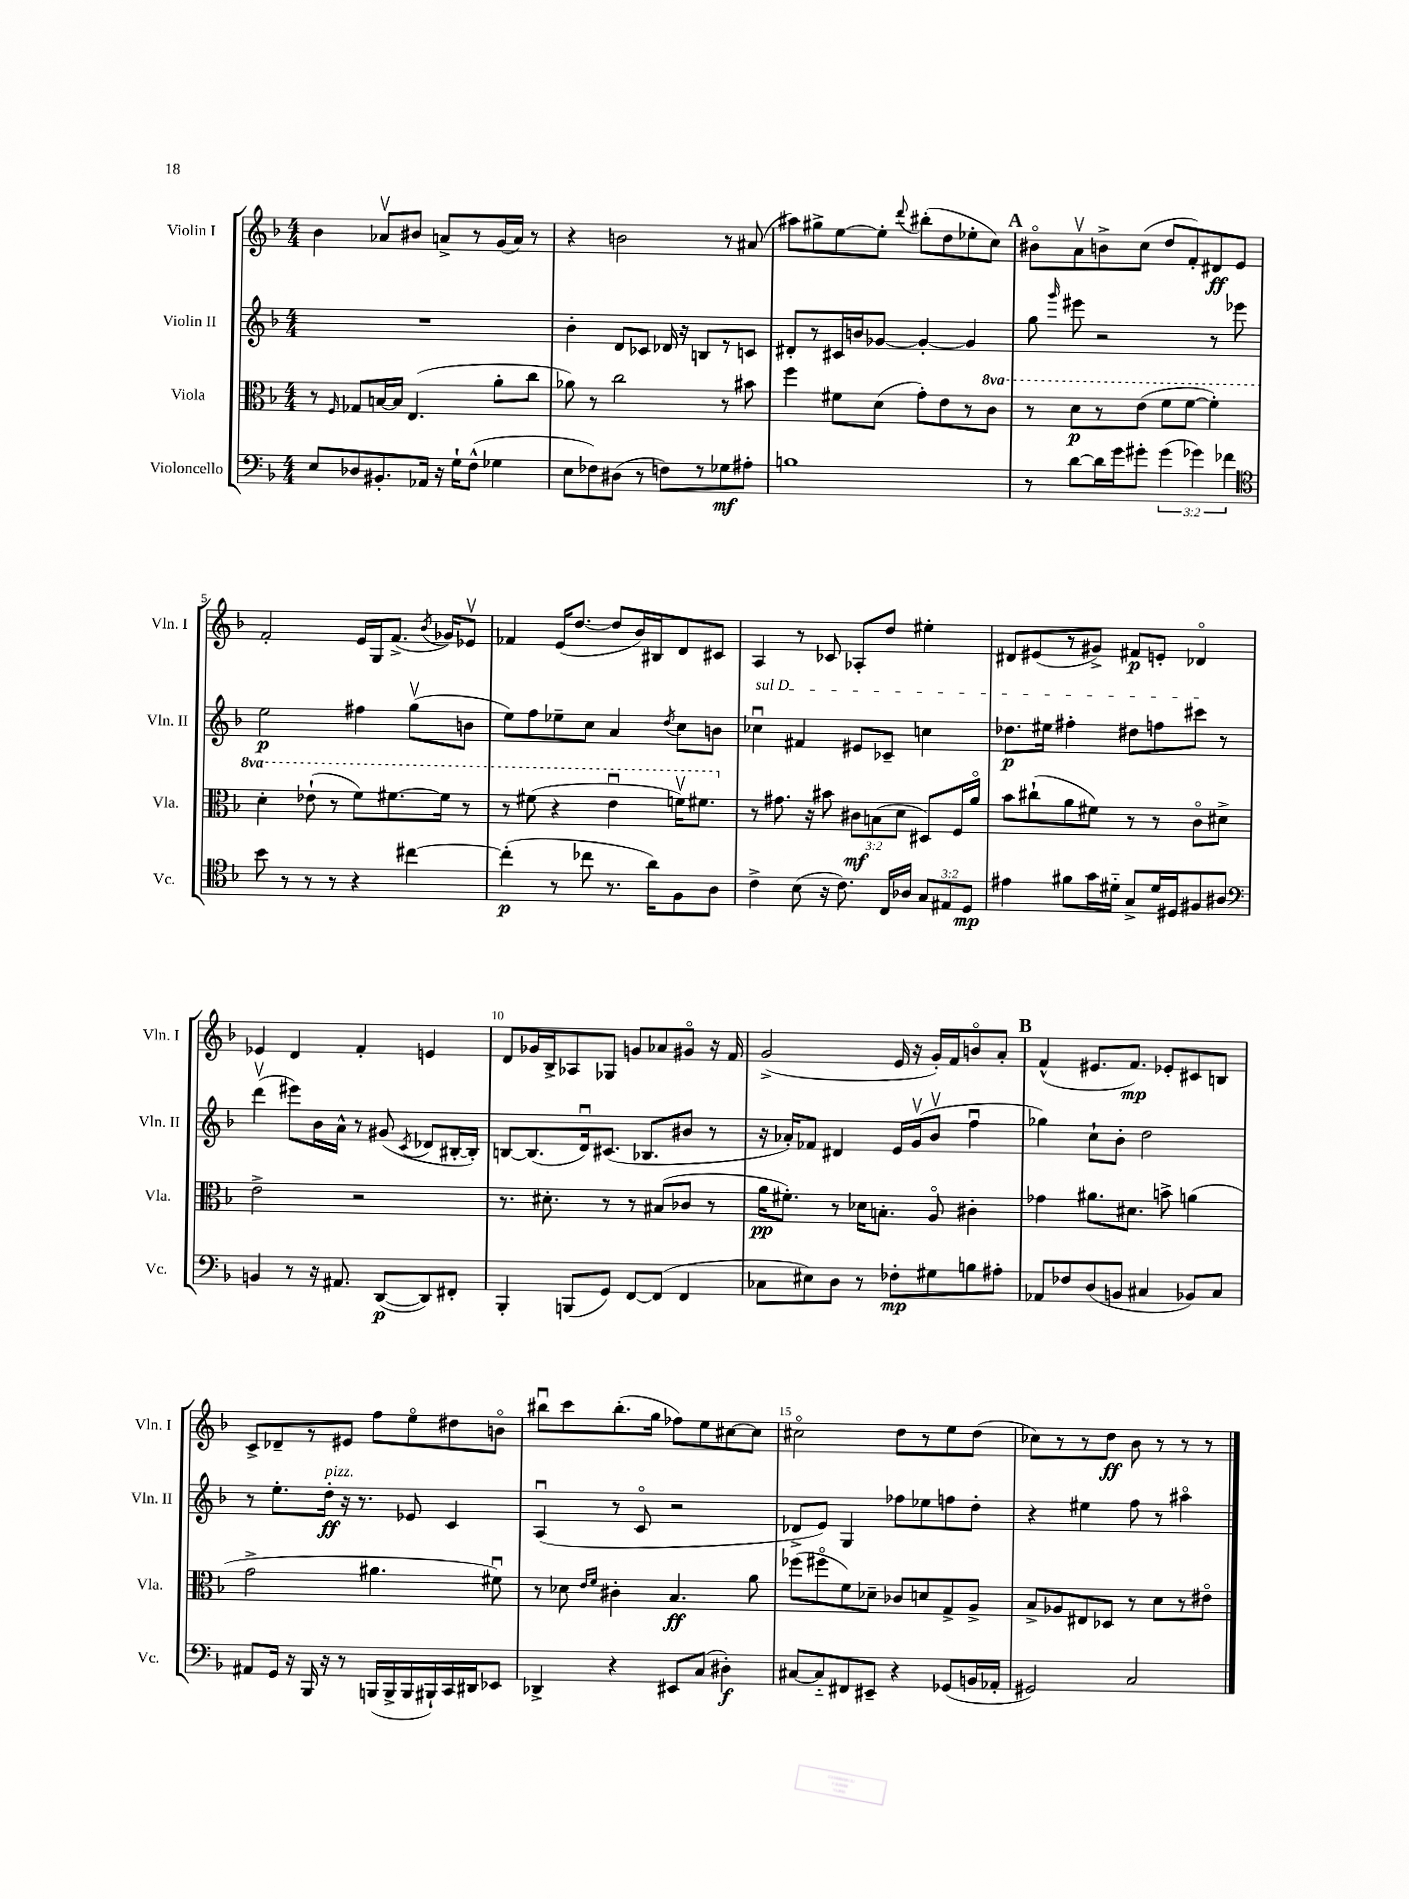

**kern	**kern	**kern	**kern
*staff4	*staff3	*staff2	*staff1
*clefF4	*clefC3	*clefG2	*clefG2
*k[b-]	*k[b-]	*k[b-]	*k[b-]
*M4/4	*M4/4	*M4/4	*M4/4
8E	8r	1r	4b-
.	16qqF	.	.
8D-	8G-	.	.
8.BB#'	[16B	.	8a-v
.	16B]	.	.
.	(4.E	.	8b#
16AA-	.	.	.
16r	.	.	8a^
16G`	.	.	.
(8F^^	.	.	8r
4G-	8a'	.	(16g
.	.	.	16a)
.	8cc	.	8r
=	=	=	=
8E	8a-)	4b-'	4r
8F-)	8r	.	.
(8D#	2cc	8d	2b
8r	.	8c-	.
8F)	.	16d-	.
.	.	16r	.
8r	.	8B	.
8G-	8r	8r	8r
8A#'	8b#	8c	(8a#
=	=	=	=
1B	4ff	8d#'	8aa#)
.	.	8r	8gg#^
.	8f#	16c#	[8ee
.	.	16b	.
.	(8d	[8g-	8ee']
.	.	.	8qqddd
.	8g')	4g-'_	(8bb#'
.	8e	.	8dd
.	8r	4g-]	8ee-'
.	8cc	.	8cc)
=	=	=	=
8r	8r	8gg	8b#o
.	.	16qqggg	.
[8d	8dd	8eee#	8av
16d]	8r	2r	8b^
16g	.	.	.
8g#'	(8ee	.	(8cc
(6g#	8ff	.	8dd
.	[8ff	.	8f')
6g-)	.	.	.
.	4ff'])	8r	8d#
6f-	.	.	.
.	.	8eee-	8e
=	=	=	=
*clefC4	*	*	*
8b-	4dd'	2ee	2f'
8r	.	.	.
8r	(8ee-`	.	.
8r	8r	.	.
4r	8ff)	4ff#	16e
.	.	.	16G
.	[8.ff#	.	(8.f^
[4cc#	.	(8ggv	.
.	.	.	8qb-
.	16ff#]	.	16g-)
.	8r	8b	8e-v
=	=	=	=
(4cc#']	8r	8ee)	4f-
.	(8ff#	8ff	.
8r	4r	8ee-~	(16e
.	.	.	[8.dd
8cc-	.	8cc	.
8.r	4eeu	4a	8dd]
.	.	.	16b-)
16a)	.	.	16B#
.	.	8qdd	.
8F	16ffv)	8cc	8d
.	8.ff#	.	.
8A	.	8b	8c#
=	=	=	=
4c^	8r	4cc-u	4A
.	8.g#	.	.
(8B-	.	4f#	8r
.	16r	.	.
16r	8b#	.	8c-
8.c)	.	.	.
.	12c#	8e#	8A-'
.	(12B	.	.
16C	.	8c-~	8dd
.	12d	.	.
16A-	.	.	.
12G	8D#)	4cc	4ee#'
12E#	.	.	.
.	16F	.	.
12D	.	.	.
.	16ao	.	.
=	=	=	=
4e#	8b-	8.dd-	8d#
.	(8cc#`	.	(8e#
.	.	16ee#	.
8f#	8a	4ff#'	8r
16g	8f#)	.	8g#^)
16d#'~	.	.	.
8G^	8r	8dd#	8f#
16d#	8r	8ff	8e'
16D#	.	.	.
8F#	8co	8ccc#	4d-o
8A#	8d#^	8r	.
=	=	=	=
*clefF4	*	*	*
4BB	2e^	(4dddv	4e-
8r	.	8eee#)	4d
16r	.	16b-	.
8.AA#	.	16a^^	.
.	2r	8r	4f'
([8DD	.	(8g#	.
.	.	8qc	.
8DD])	.	8d-	4e
8FF#'	.	[16B#'	.
.	.	16B#'])	.
=	=	=	=
4BBB-'	8.r	[8B	8d
.	.	(8.B]	16g-
.	8.d#'	.	16B-^
(8BBB	.	.	8A-
.	.	16du)	.
8GG)	8r	(8.c#	8G-
[8FF	8r	.	8g
.	.	8.B-	.
(8FF]	(8B#	.	8a-
4FF	8c-	8b#	8g#o
.	8r	8r	16r
.	.	.	16f
=	=	=	=
8C-	16a	16r	(2g^
.	8.f#')	16a-')	.
8E#)	.	8f-	.
8D	8r	4d#	.
8r	16d-	.	.
.	8.B'	.	.
8F-'	.	16e	16e
.	.	(16gv	16r
8G#	8Ao	8b-v	16g')
.	.	.	16f
8B	4c#'	4ffu	8bo
8A#'	.	.	8a'
=	=	=	=
8AA-	4g-	4gg-)	(4f^^
8F-	.	.	.
(8D	8.a#	8cc`	8.e#
8BB	.	8b-'	.
.	8.d#	.	8.f)
4C#	.	2dd	.
.	8b^	.	8e-'
8BB-)	(4a	.	8c#
8C#	.	.	8B
=	=	=	=
8AA#	2g^	8r	8c^
16GG	.	8.ee'	8d-~
16r	.	.	.
16BBB-	.	.	8r
16r	.	16dd'	.
8r	.	16r	8e#
.	.	8.r	.
(16BBB	4.a#	.	8ff
16BBB^	.	.	.
16BBB	.	8e-	8eeo
16BBB#`)	.	.	.
16CC	.	4c	8dd#
16DD#	.	.	.
8EE-	8f#u)	.	8bo
=	=	=	=
4DD-^	8r	(4Au	8bb#u
.	8d-	.	8ccc
.	16qqe	.	.
.	16qqf	.	.
4r	4c#'	8r	(8.bb#'
.	.	8co	.
.	.	.	16gg
8EE#	4.B-	2r	8ff-)
(8C	.	.	8ee
4D#')	.	.	[8cc#
.	8a	.	8cc#]
=	=	=	=
[8C#	(8ff-	8d-^	2cc#o
8C#'~]	8ff#o	8e)	.
8FF#	8f)	4G	.
8EE#~	8d-~	.	.
4r	8c-	8ff-	8dd
.	8d	8ee-	8r
(8GG-	8G^	8ff	8ee
16BB	8A^	8dd'	(8dd
16AA-'	.	.	.
=	=	=	=
2GG#)	8B-^	4r	8cc-)
.	8A-	.	8r
.	8E#	4ee#	8r
.	8D-	.	8dd
2C	8r	8ff	8b-
.	8d	8r	8r
.	8r	4aa#o	8r
.	8e#o	.	8r
==	==	==	==
*-	*-	*-	*-
